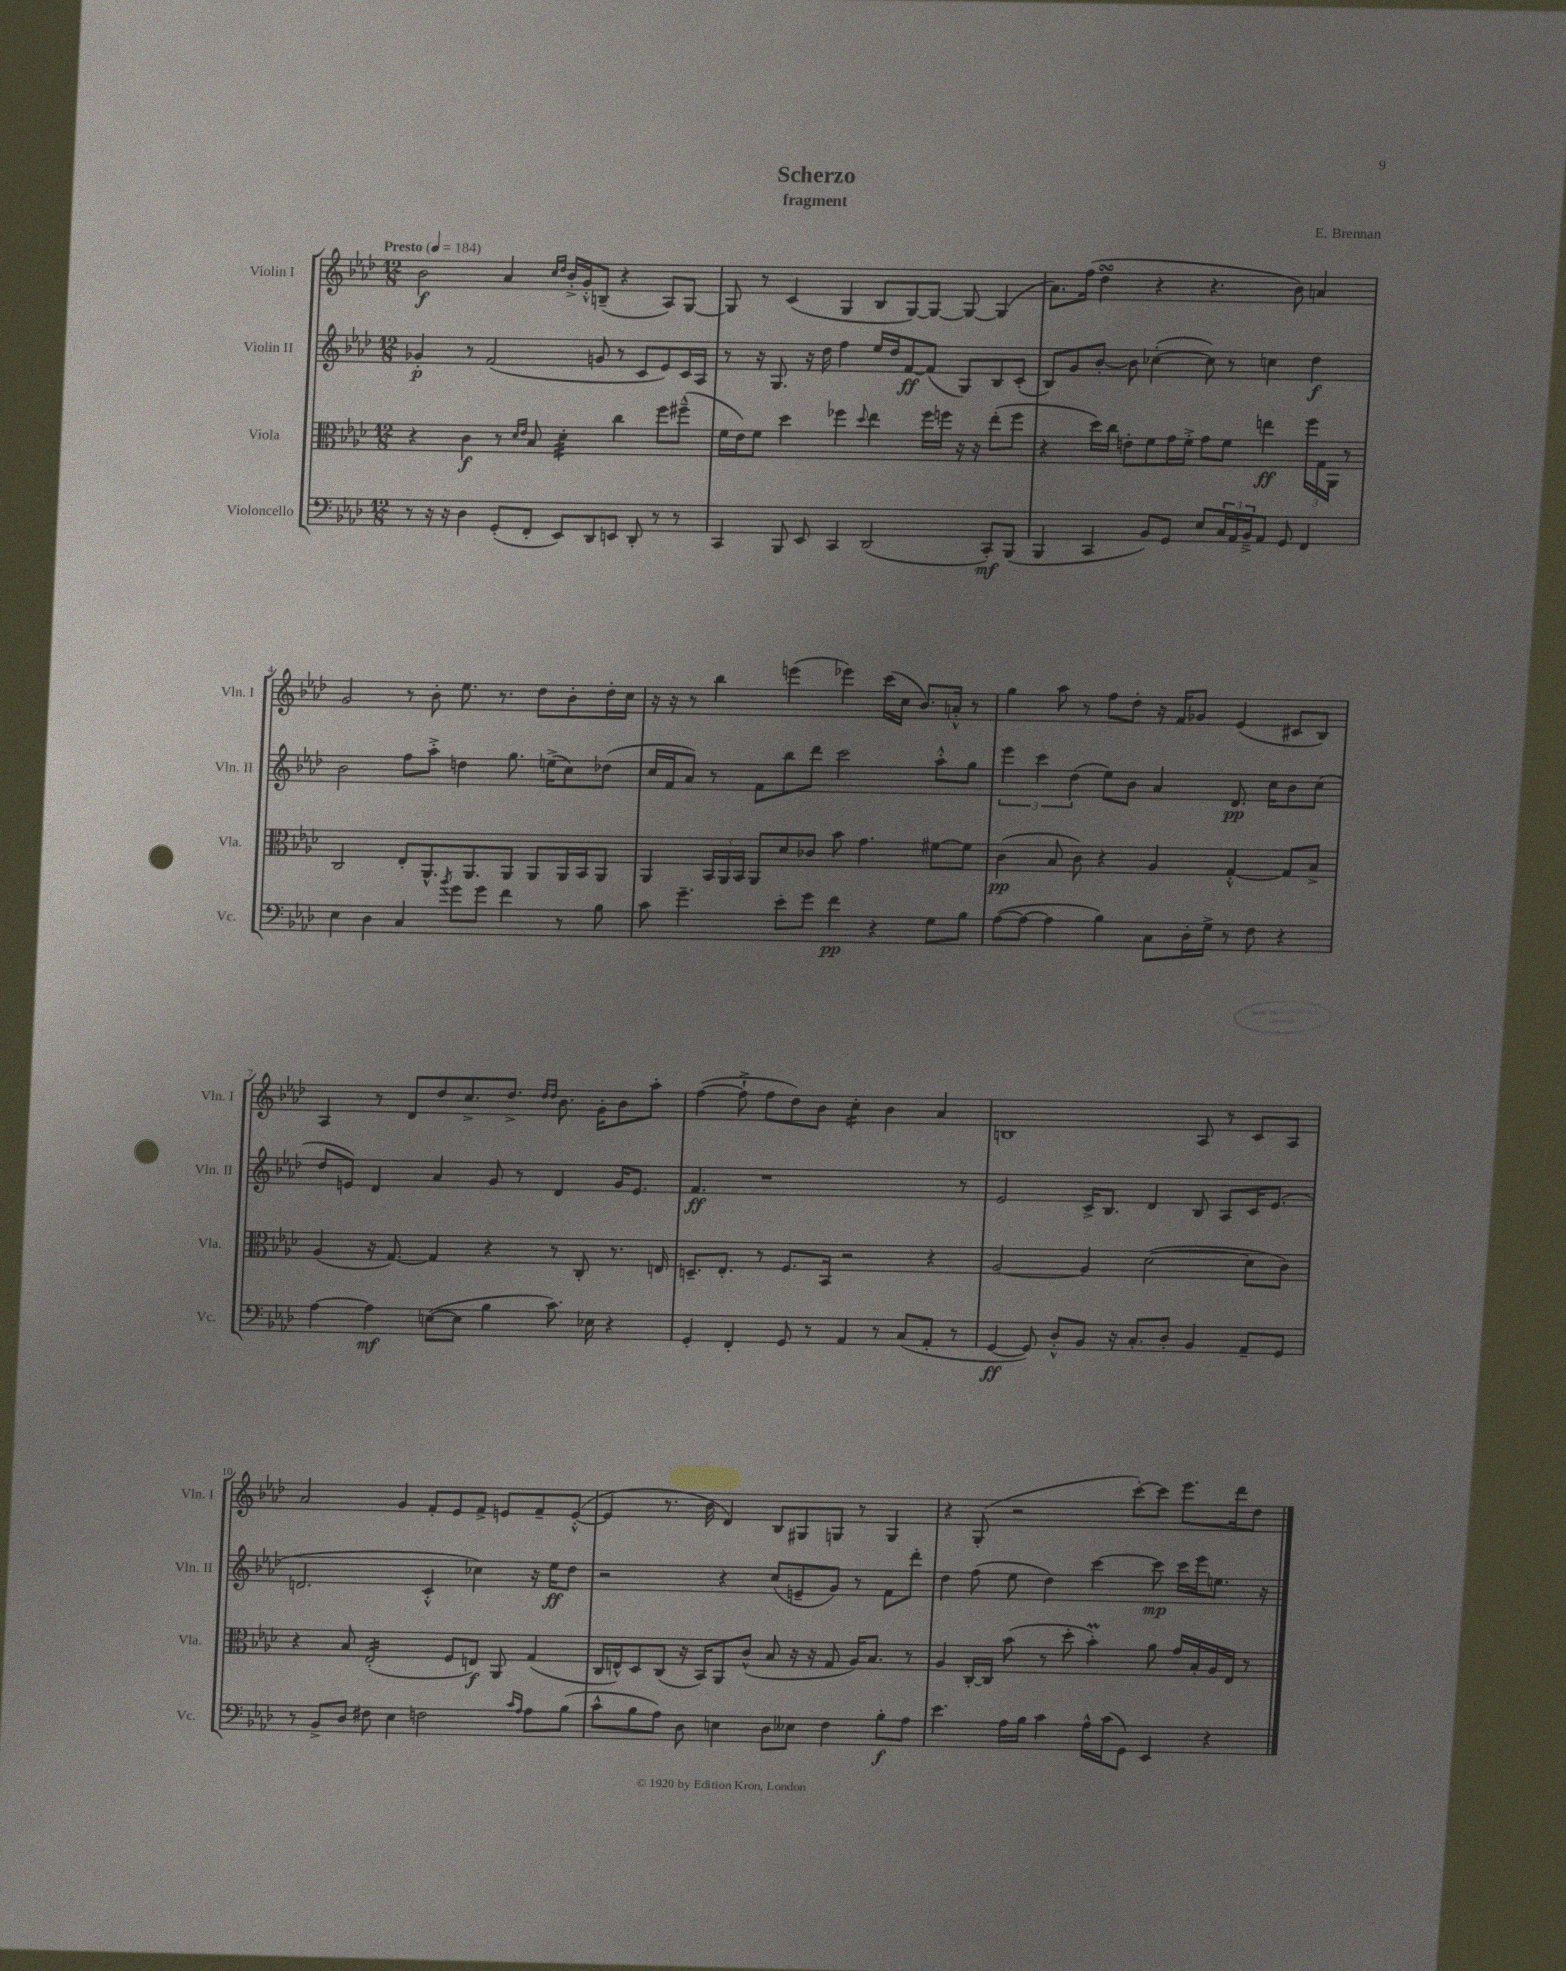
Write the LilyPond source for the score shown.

\header { title = "Scherzo" composer = "E. Brennan" subtitle = "fragment" }
<<
\new StaffGroup <<
\new Staff = "s0" \with { instrumentName = "Violin I" shortInstrumentName = "Vln. I" } {
    \clef treble \key aes \major \numericTimeSignature \time 12/8 \tempo "Presto" 4 = 184
    bes'2\f aes'4 \grace { c''16 des''16 } bes'16-.-> g'16-.-^ b8--( r4 aes8) g8~ |
    g8 r8 c'4( g4 bes8 g8~) g8~ g8~ g4( |
    aes'8.) f''16( des''4\turn r4 r4. bes'8) a'4 |
    g'2 r8 bes'8-. ees''8. r8. des''8 bes'8-. des''16-. c''16 |
    r16 r16 r8 bes''4 e'''4( ees'''4) c'''16( c''16 bes'8.) a'16-.-^ r8 |
    g''4 aes''8 r8 f''8 des''8-. r16 f'16 ges'8 ees'4( cis'8 bes8) |
    aes4 r8 des'8 des''8 c''8.-> des''8.-> \grace { des''16 des''16 } bes'8. g'16-. bes'8 aes''8-. |
    f''4~( f''8-!-> f''8 des''8) bes'8 c''4:16-. bes'4 aes'4 |
    b1 aes8 r8 c'8 aes8 |
    aes'2 g'4 f'8-. ees'8 f'8-> e'8 f'8-- e'8~-.-^( |
    e'4 r8. bes'16 des'4) bes8 gis8 g8 r8 g4 |
    r4 g8-.( r2 c'''8~-.) c'''8 ees'''8. des'''16 des''8 \bar "|." |
}
\new Staff = "s1" \with { instrumentName = "Violin II" shortInstrumentName = "Vln. II" } {
    \clef treble \key aes \major \numericTimeSignature \time 12/8
    ges'4-.\p r8 f'2( g'8 r8 c'8 ees'8) c'16 aes16 |
    r8 r16 g8. r16 des''16 f''4 ees''16 des''16 f'8~\ff f'8( g8) bes8 c'8-.( |
    bes8) g'8 bes'8~-. bes'8 ces''4~-.( ces''8) r8 c''4 des''4\f |
    bes'2 f''8 aes''8-.-> d''4 g''8. e''16->( c''8) des''8( |
    c''16 f'16 aes'8) r8 f'8 bes''8 des'''8 c'''2 aes''8-.-^ g''8 |
    \tuplet 3/2 { ees'''4 c'''4 des''4( } ees''8) bes'8 aes'4 des'8.\pp c''16 bes'8 c''8( |
    des''8 e'8) des'4 aes'4 g'8 r8 des'4 g'16 e'8. |
    f'4.\ff r1 r8 |
    ees'2 c'16-> bes8. des'4 bes8 aes8 c'16 ees'8.( |
    d'2. c'4-.-^ ces''4) r16 ees''16\ff des''8 |
    r2 r4 c''8( e'8-- g'8) r8 f'8 des'''8-. |
    des''4 f''8( ees''8 des''4) c'''4~ c'''8\mp c'''16 ees'''16 e''8. r16 \bar "|." |
}
\new Staff = "s2" \with { instrumentName = "Viola" shortInstrumentName = "Vla." } {
    \clef alto \key aes \major \numericTimeSignature \time 12/8
    r4 c'4\f r8 \grace { des'16 ees'16 } bes8 des'4:32-. c''4 f''8 fis''8---^( |
    f'16 ees'16) f'8 des''4 fes''4 \appoggiatura { des''8 } ees''4 fes''16 f''16 r16 r16 ees''8-.( f''8 |
    r4 des''16) c''16 e'8-. f'8 g'16 f'16-.-> g'8 f'8 e''4\ff \tuplet 3/2 { f''16 g16 aes,16 } r8 |
    c2 ees8-. aes,8.-^ aes,8. aes,8 aes,8 aes,16 bes,16 aes,8 |
    aes,4 \tuplet 3/2 { bes,16 aes,16 bes,16 } aes,8 des'8 ces'8 bes'8 g'4. fis'8~ fis'8 |
    c'4\pp( bes8 c'8) r4 aes4 g4~-.-^ g8 bes8-> |
    aes4( r16 g8.~) g4 r4 r8 c8-. r8. e16 |
    d8.-- ees8.-. r8 f8. bes,16 r2 r4 |
    aes2~ aes4 des'2~( des'8 c'8) |
    r4 bes8 ees2:16-.( f8 e8\f) aes,8 g4( |
    c16 e16-^) des8 c8( r16 bes,16) aes,8 c'8-^( bes8 r16 r16 g8 aes16) bes8. r8 |
    aes4 c16~-. c16 bes'8( r8 des''8-. bes'4-.\prall) aes'8 g'16 bes16-. aes16 ees16 r8 \bar "|." |
}
\new Staff = "s3" \with { instrumentName = "Violoncello" shortInstrumentName = "Vc." } {
    \clef bass \key aes \major \numericTimeSignature \time 12/8
    r8 r16 r16 des4 g,8-.( f,8-. ees,8) des,8 e,8 des,8-. r8 r8 |
    c,4 bes,,8 ees,8 c,4 des,2( c,8-.\mf) bes,,8( |
    bes,,4 c,4 bes,8) g,8 ees8 \tuplet 3/2 { c16 aes,16 bes,16---> } aes,8 g,8 f,4 |
    ees4 des4 c4 \acciaccatura { bes'8 } g'8 g'8 f'4 r8 bes8 |
    c'8 g'4.-- ees'8-. g'8 f'4\pp r4 g8 bes8 |
    aes8~( aes8~ aes4 bes4) c8 des16-. g16-> r8 f8 r4 |
    aes4~ aes4\mf e8~( e8 bes4 c'8.) ees16 r4 |
    g,4-. f,4-. g,8 r8 aes,4 r8 c8( aes,8-. r8 |
    g,4~\ff g,8) des8-.-^ bes,8 r16 c8.-. des8-. bes,4 aes,8-- g,8 |
    r8 bes,8-> des8 fis8 ees4 f2 \grace { c'16 aes16 } aes8 bes8( |
    c'8-^ bes8 aes8) des8 e4 des8 eeses8 f4 bes8-.\f aes8 |
    ees'4. aes16 bes16 c'4 aes16-^ c'16( g,8) ees,4 r4 \bar "|." |
}
>>
>>
